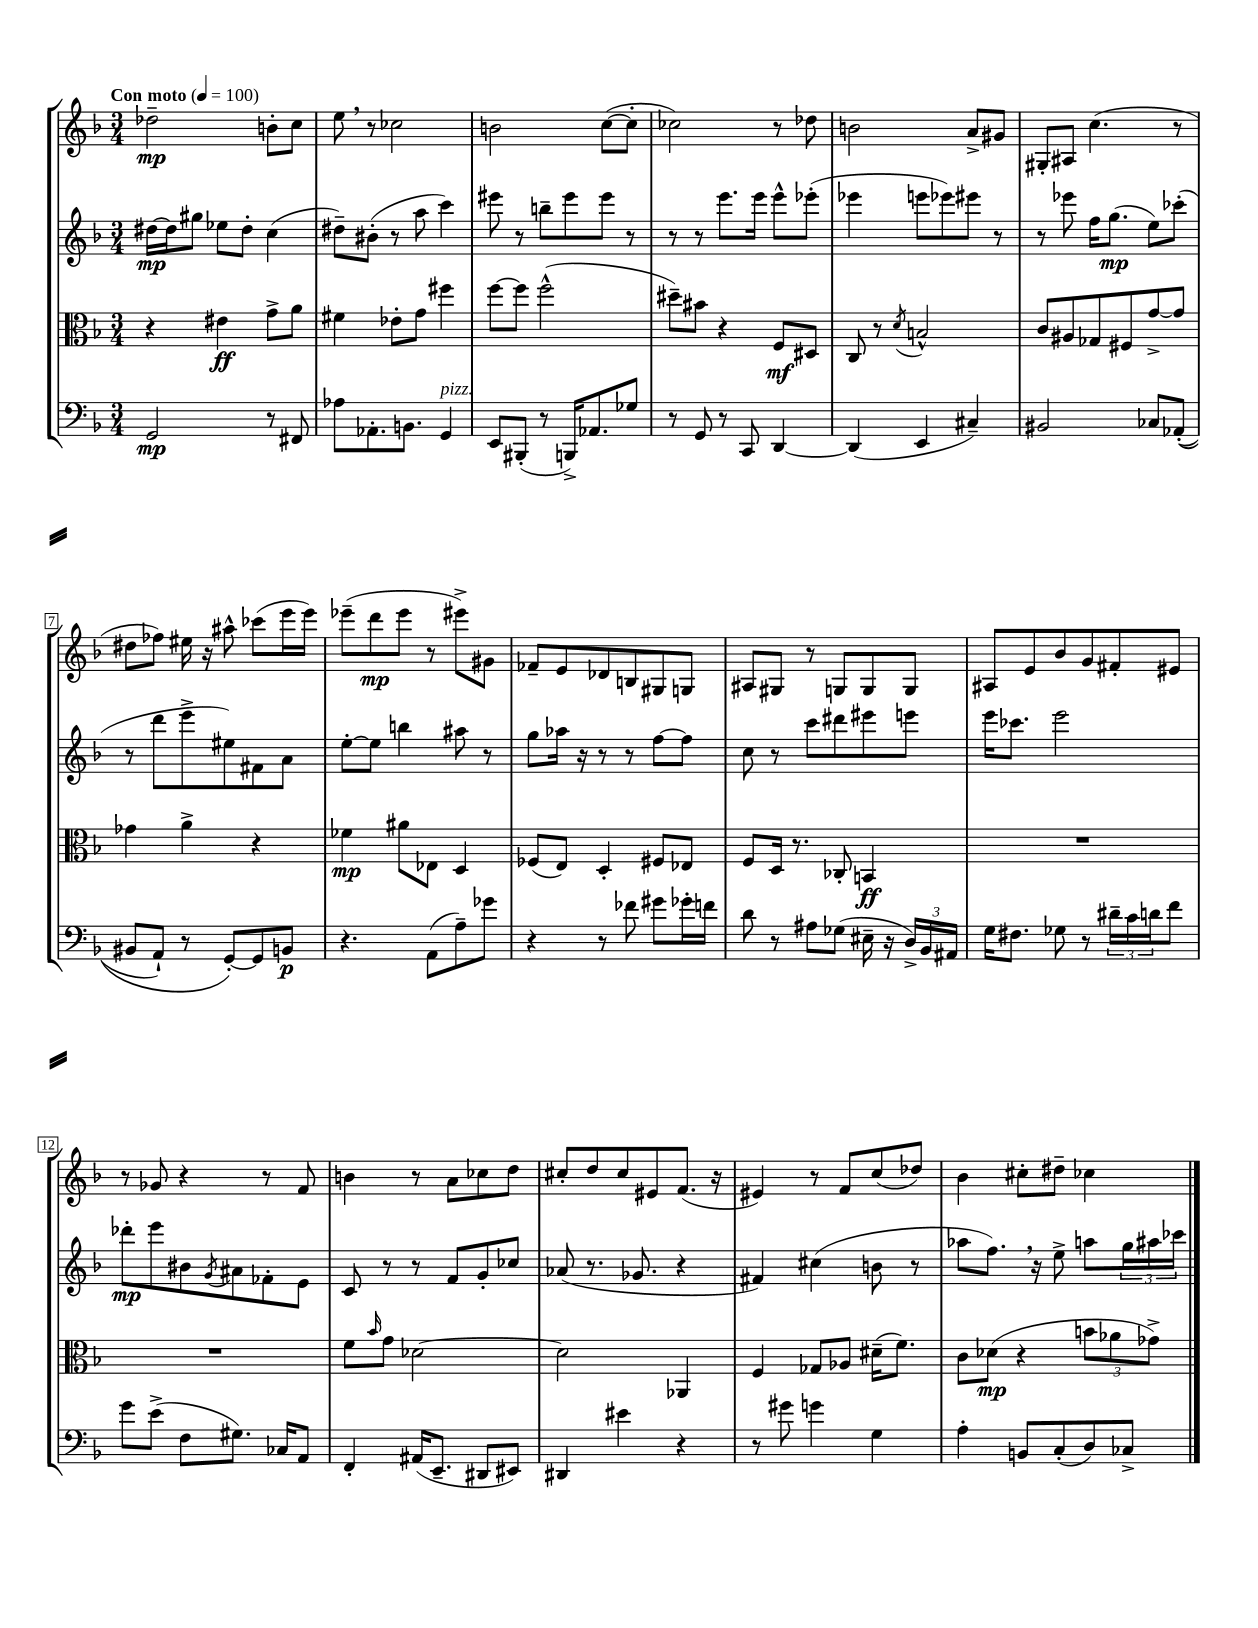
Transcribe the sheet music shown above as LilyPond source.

<<
\new StaffGroup <<
\new Staff = "s0" {
    \clef treble \key f \major \numericTimeSignature \time 3/4 \tempo "Con moto" 4 = 100
    des''2--\mp b'8-. c''8 |
    e''8 \breathe r8 ces''2 |
    b'2 c''8~( c''8-. |
    ces''2) r8 des''8 |
    b'2 a'8-> gis'8 |
    gis8-. ais8 c''4.( r8 |
    dis''8 fes''8) eis''16 r16 ais''8-^ ces'''8( e'''16 e'''16) |
    ees'''8--( d'''8\mp ees'''8 r8 eis'''8->) gis'8 |
    fes'8-- e'8 des'8 b8 gis8 g8 |
    ais8 gis8 r8 g8 g8 g8 |
    ais8 e'8 bes'8 g'8 fis'8-. eis'8 |
    r8 ges'8 r4 r8 f'8 |
    b'4 r8 a'8 ces''8 d''8 |
    cis''8-. d''8 cis''8 eis'8 f'8.( r16 |
    eis'4) r8 f'8 c''8( des''8) |
    bes'4 cis''8-. dis''8-- ces''4 \bar "|." |
}
\new Staff = "s1" {
    \clef treble \key f \major \numericTimeSignature \time 3/4
    dis''16~\mp dis''16 gis''8 ees''8 dis''8-. c''4( |
    dis''8--) bis'8-.( r8 a''8 c'''4) |
    eis'''8 r8 b''8-- eis'''8 eis'''8 r8 |
    r8 r8 e'''8. e'''16 e'''8-^ ees'''8-.( |
    ees'''4 e'''8 ees'''8) eis'''8 r8 |
    r8 ees'''8 f''16 g''8.\mp( e''8) ces'''8-.( |
    r8 d'''8 e'''8-> eis''8) fis'8 a'8 |
    e''8~-. e''8 b''4 ais''8 r8 |
    g''8 aes''16 r16 r8 r8 f''8~ f''8 |
    c''8 r8 c'''8 dis'''8 eis'''8 e'''8 |
    e'''16 ces'''8. e'''2 |
    des'''8-.\mp e'''8 bis'8 \acciaccatura { g'8 } ais'8 fes'8-. e'8 |
    c'8 r8 r8 f'8 g'8-. ces''8 |
    aes'8( r8. ges'8. r4 |
    fis'4) cis''4( b'8 r8 |
    aes''8 f''8.) \breathe r16 e''8-> a''8 \tuplet 3/2 { g''16 ais''16 ces'''16 } \bar "|." |
}
\new Staff = "s2" {
    \clef alto \key f \major \numericTimeSignature \time 3/4
    r4 eis'4\ff g'8-> a'8 |
    fis'4 ees'8-. g'8 fis''4 |
    f''8~ f''8 f''2-^( |
    dis''8--) bis'8 r4 f8\mf dis8 |
    c8 r8 \acciaccatura { d'8 } b2-^ |
    c'8 ais8 ges8 fis8 g'8~-> g'8 |
    ges'4 a'4-> r4 |
    fes'4\mp ais'8 ees8 d4 |
    fes8( e8) d4-. fis8 ees8 |
    f8 d16 r8. ces8-. b,4\ff |
    R2. |
    R2. |
    f'8 \grace { bes'16 } g'8 des'2~ |
    des'2 aes,4 |
    f4 ges8 aes8 dis'16--( f'8.) |
    c'8 des'8\mp( r4 \tuplet 3/2 { b'8 aes'8 ges'8->) } \bar "|." |
}
\new Staff = "s3" {
    \clef bass \key f \major \numericTimeSignature \time 3/4
    g,2\mp r8 fis,8 |
    aes8 aes,8.-. b,8. g,4^\markup { \italic "pizz." } |
    e,8 bis,,8-.( r8 b,,16->) aes,8. ges8 |
    r8 g,8 r8 c,8 d,4~ |
    d,4( e,4 cis4--) |
    bis,2 ces8 aes,8-.(\( |
    bis,8 a,8-!) r8 g,8~-.\) g,8 b,8\p |
    r4. a,8( a8--) ges'8 |
    r4 r8 fes'8 gis'8 ges'16-. f'16 |
    d'8 r8 ais8 ges8( eis16-- r16 \tuplet 3/2 { d16->) bes,16 ais,16 } |
    g16 fis8. ges8 r8 \tuplet 3/2 { dis'16-- c'16 d'16 } f'8 |
    g'8 e'8->( f8 gis8.) ces16 a,8 |
    f,4-. ais,16( e,8.-- dis,8 eis,8) |
    dis,4 eis'4 r4 |
    r8 gis'8 g'4 g4 |
    a4-. b,8 c8-.( d8) ces8-> \bar "|." |
}
>>
>>
\layout { \context { \Score \override BarNumber.stencil = #(make-stencil-boxer 0.1 0.3 ly:text-interface::print) } }
